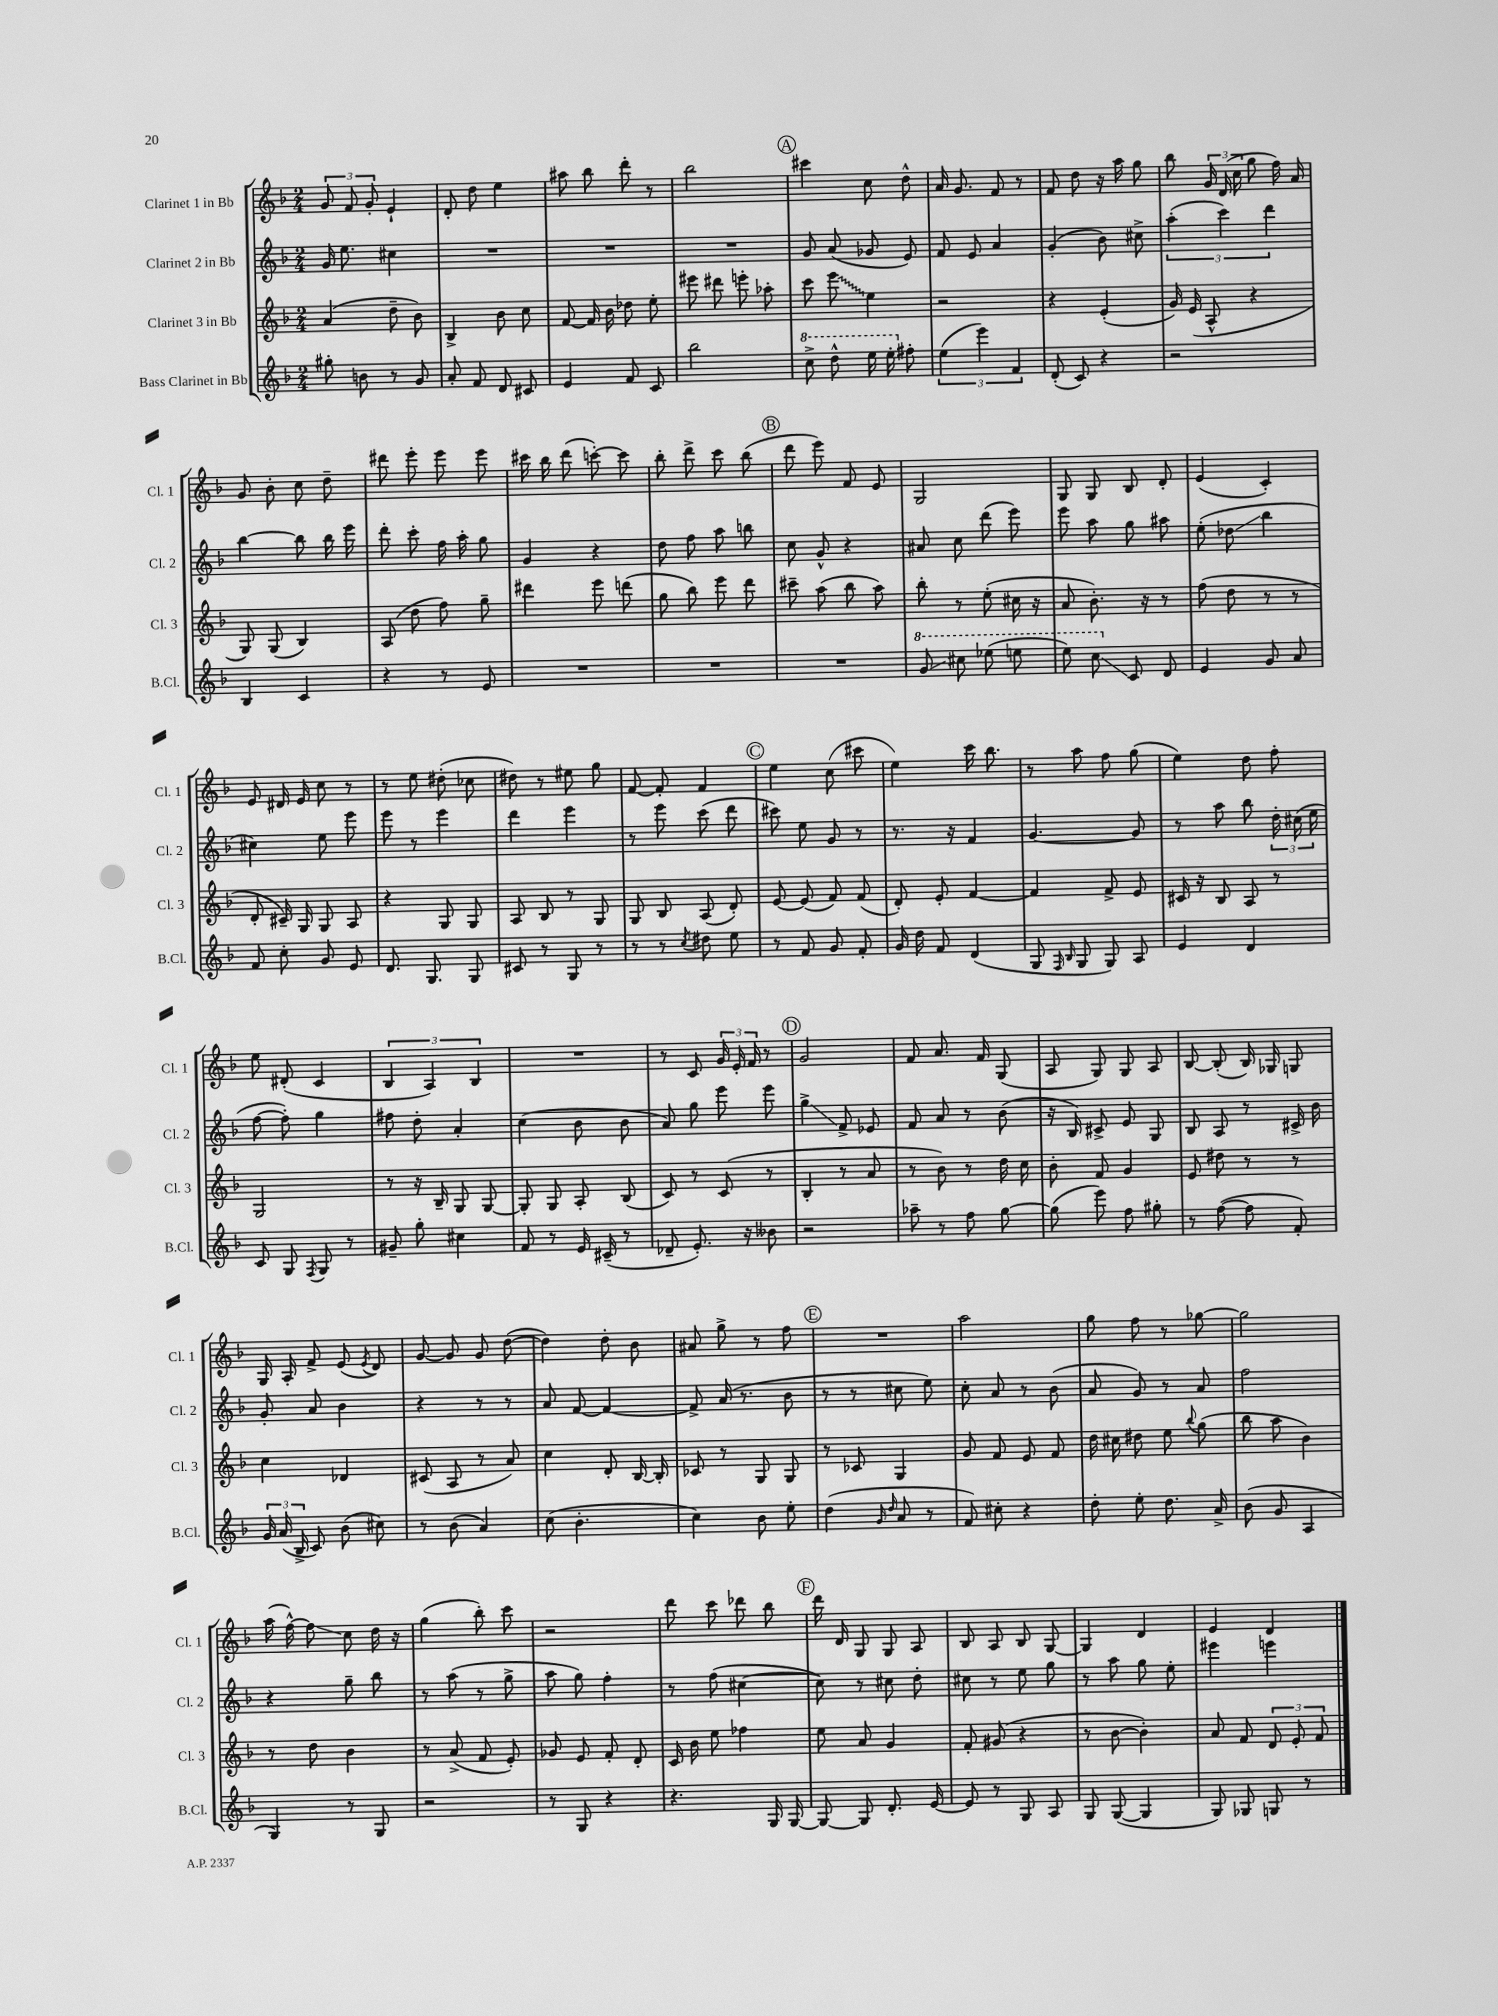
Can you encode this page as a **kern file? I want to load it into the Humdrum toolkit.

**kern	**kern	**kern	**kern
*staff4	*staff3	*staff2	*staff1
*clefG2	*clefG2	*clefG2	*clefG2
*k[b-]	*k[b-]	*k[b-]	*k[b-]
*M2/4	*M2/4	*M2/4	*M2/4
8gg#'	(4a	16g	12g
.	.	8.ee	.
.	.	.	12f
8b	.	.	.
.	.	.	12g'
8r	8dd~	4cc#	4e`
8g	8b-)	.	.
=	=	=	=
8a'	4B-^	2r	8d'
8f	.	.	8dd
8d	8b-	.	4ee
8c#	8cc	.	.
=	=	=	=
4e	[8f	2r	8aa#
.	16f]	.	8bb-
.	16b-	.	.
8f	8dd-	.	8ddd'
8c	8ee'	.	8r
=	=	=	=
2bb-	8eee#	2r	2bb-
.	8ddd#	.	.
.	8eee'	.	.
.	8aa-'	.	.
=	=	=	=
8ccc^	8ccc	8g	4ccc#
8ddd^^	8eee	(8a	.
16eee	4ee	8g-	8cc
16eee'	.	.	.
8ff#'	.	8e)	8dd^^
=	=	=	=
(6ee	2r	8f	16a
.	.	.	8.g
.	.	8e	.
6eee)	.	.	.
.	.	4a	8f
6f	.	.	.
.	.	.	8r
=	=	=	=
(8d'	4r	(4g'	8f
8c)	.	.	8dd
4r	(4e'	8b-)	16r
.	.	.	16aa
.	.	8cc#^	8gg
=	=	=	=
2r	16g)	(6aa'	8bb-
.	(16e	.	.
.	8A^^	.	24g
.	.	6ccc)	(24d
.	.	.	24cc
.	4r	.	8gg
.	.	6ddd	.
.	.	.	16ff)
.	.	.	16a
=	=	=	=
4B-	8G)	[4bb-	8g
.	(8G	.	8b-'
4c	4B-)	8bb-]	8cc
.	.	16bb-	8dd~
.	.	16eee	.
=	=	=	=
4r	(8A	8ddd'	8ddd#
.	8dd	8ccc'	8eee'
8r	8ff)	16ff	8eee
.	.	16aa'	.
8e	8gg~	8gg	8eee
=	=	=	=
2r	4ddd#	4g	16ccc#
.	.	.	16bb-
.	.	.	(8ddd
.	8eee	4r	[8ccc')
.	(8ddd	.	8ccc]
=	=	=	=
2r	8gg	8dd	8bb-'
.	8bb-)	8ff	8ddd^
.	8eee	8aa	8ccc
.	8ddd	8bb	(8bb-
=	=	=	=
2r	8ccc#~	8cc	8ddd
.	(8aa	8g^^	8eee)
.	8bb-	4r	8f
.	8aa)	.	8e
=	=	=	=
8gg	8bb-'	8a#	2G
8ccc#	8r	8cc	.
(8eee-	(8ee'	(8ddd	.
8eee	16cc#	8eee)	.
.	16r	.	.
=	=	=	=
8eee)	8a	8eee	8G
8ccc	8.b-')	8aa	8G
8c	.	8gg	8B-
.	16r	.	.
8d	8r	8aa#	8d'
=	=	=	=
4e	(8ff	(8ee'	(4e
.	8dd	8dd-	.
8g	8r	4bb-	4c')
8a	8r	.	.
=	=	=	=
8f	8d'	4cc#)	8e
8cc'	16c#~)	.	16d#
.	16G	.	16e
8g	8G	8ee	8cc
8e	8A	8eee	8r
=	=	=	=
8.d	4r	8eee	8r
.	.	8r	8ee
8.G	.	.	.
.	8G	4eee	(8dd#'
8G	8G	.	8cc-
=	=	=	=
8c#	8A	4ddd	8dd#)
8r	8B-	.	8r
8G	8r	4eee	8ee#
8r	8G	.	8gg
=	=	=	=
8r	8G	8r	[8f
8r	8B-	8eee	8f']
8qcc	.	.	.
8dd#	(8A	(8ccc	4f
8ee	8d')	8ddd	.
=	=	=	=
8r	[8e	8ccc#)	4ee
8f	(8e]	8ee	.
8g	8f)	8g	(8cc
8f'	(8f	8r	8ccc#
=	=	=	=
16g	8d')	8.r	4ee)
16dd	.	.	.
8f	8e'	.	.
.	.	16r	.
(4d	[4f	4f	16ccc
.	.	.	8.bb-
=	=	=	=
8G	4f]	[4.g	8r
16qqF	.	.	.
16qqB-	.	.	.
8G	.	.	8aa
8G)	8f^	.	8ff
8A	8e	8g]	(8gg
=	=	=	=
4e	16c#	8r	4ee)
.	16r	.	.
.	8B-	8aa	.
4d	8A	8bb-	8dd
.	8r	24dd'	8ff'
.	.	(24cc#	.
.	.	24ee	.
=	=	=	=
8c	2G	[8ff	8ee
8G	.	8ff'])	(8d#'
8qF	.	.	.
8G	.	4gg	4c
8r	.	.	.
=	=	=	=
8g#~	8r	8ff#	6B-
8gg'	16r	8dd'	.
.	.	.	6A)
.	16B-~	.	.
4cc#	8G	4a'	.
.	.	.	6B-
.	[8G	.	.
=	=	=	=
8f	8G']	(4cc	2r
8r	8G	.	.
16e	8A'	8b-	.
(16c#~	.	.	.
8r	(8B-	8b-	.
=	=	=	=
8d-~	8c)	8a)	8r
8.e')	8r	8gg	8c
.	(8c	8eee	24g
.	.	.	24e'
16r	.	.	.
.	.	.	24f
8b--	8r	8eee	8r
=	=	=	=
2r	4B-'	4gg^	2g
.	8r	8f^	.
.	8a	8e-	.
=	=	=	=
8aa-~	8r	8f	8f
8r	8b-)	8a	8.a
8ff	8r	8r	.
.	.	.	16f
[8gg	16dd	(8b-	(8G
.	16cc	.	.
=	=	=	=
(8gg]	8b-'	16r	8A
.	.	16B-)	.
8eee)	8f	8c#^	8G)
8ff	4g	8e	8G
8gg#'	.	8G	8A
=	=	=	=
8r	8e	8B-	[8B-
([8ff	8dd#	8A	(8B-']
8ff]	8r	8r	16B-)
.	.	.	16G-
8f')	8r	16c#^	8G
.	.	16b-	.
=	=	=	=
24g	4cc	8g'	16G
(24a	.	.	.
.	.	.	16A'
24B-^	.	.	.
8c)	.	8a	8f^
(8b-	4d-	4b-	(8e
.	.	.	8qe
8cc#)	.	.	8d)
=	=	=	=
8r	(8c#	4r	[8g
(8b-	8A	.	8g]
4a)	8r	8r	8g
.	8a)	8r	([8dd
=	=	=	=
(8cc	4cc	8a	4dd])
4.b-'	.	[8f	.
.	8d'	4f_	8dd'
.	[16B-	.	8b-
.	16B-']	.	.
=	=	=	=
4cc)	8c-	8f^]	8a#
.	8r	(16a	8gg^
.	.	8.r	.
8b-	8G	.	8r
8ee'	8G	8b-	8ff
=	=	=	=
(4dd	8r	8r	2r
.	8c-	8r	.
16qqg	.	.	.
16qqdd	.	.	.
8a	4G	8cc#	.
8r	.	8ee)	.
=	=	=	=
8f)	8g	8cc'	2aa
8cc#'	8f	8a	.
4r	8e	8r	.
.	8f	(8b-	.
=	=	=	=
8dd'	16dd	8a	8gg
.	16cc#	.	.
8ee'	8dd#	8g)	8ff
8.dd	8ee	8r	8r
.	8qqbb-	.	.
.	(8gg	8a	[8gg-
16a^	.	.	.
=	=	=	=
(8b-	8bb-	2ff	2gg-]
8g	8aa	.	.
4A	4b-)	.	.
=	=	=	=
4G)	8r	4r	(16aa
.	.	.	[16ff^^)
.	8dd	.	8ff]
8r	4b-	8gg~	8cc
8G	.	8bb-	16dd
.	.	.	16r
=	=	=	=
2r	8r	8r	(4gg
.	(8a^	(8aa	.
.	8f	8r	8bb-')
.	8e')	8gg^	8ccc
=	=	=	=
8r	8g-	8aa	2r
8G	8e	8gg)	.
4r	8f'	4ff'	.
.	8d'	.	.
=	=	=	=
4.r	16c	8r	8ddd
.	16b-	.	.
.	8ee	(8ff	8ccc
.	4ff-	[4cc#	8ddd-
16G	.	.	8bb-
[16G	.	.	.
=	=	=	=
8G_	8ee	8cc#])	16ddd
.	.	.	16d
8G]	8a	8r	8G
8.d'	4g	8cc#	8G
.	.	8dd'	8A
[16e	.	.	.
=	=	=	=
8e]	8f'	8cc#	8B-
8r	(8g#	8r	8A
8G	4r	8ee	8B-
8A	.	8gg	[8G
=	=	=	=
8G	8r	8r	4G]
([8G	[8b-	8aa	.
4G]	4b-'])	8gg	4d
.	.	8ee'	.
=	=	=	=
8G)	8a	4eee#	4e
8G-	8f	.	.
8G	12d	4eee	4d
.	12e'	.	.
8r	.	.	.
.	12f	.	.
==	==	==	==
*-	*-	*-	*-
